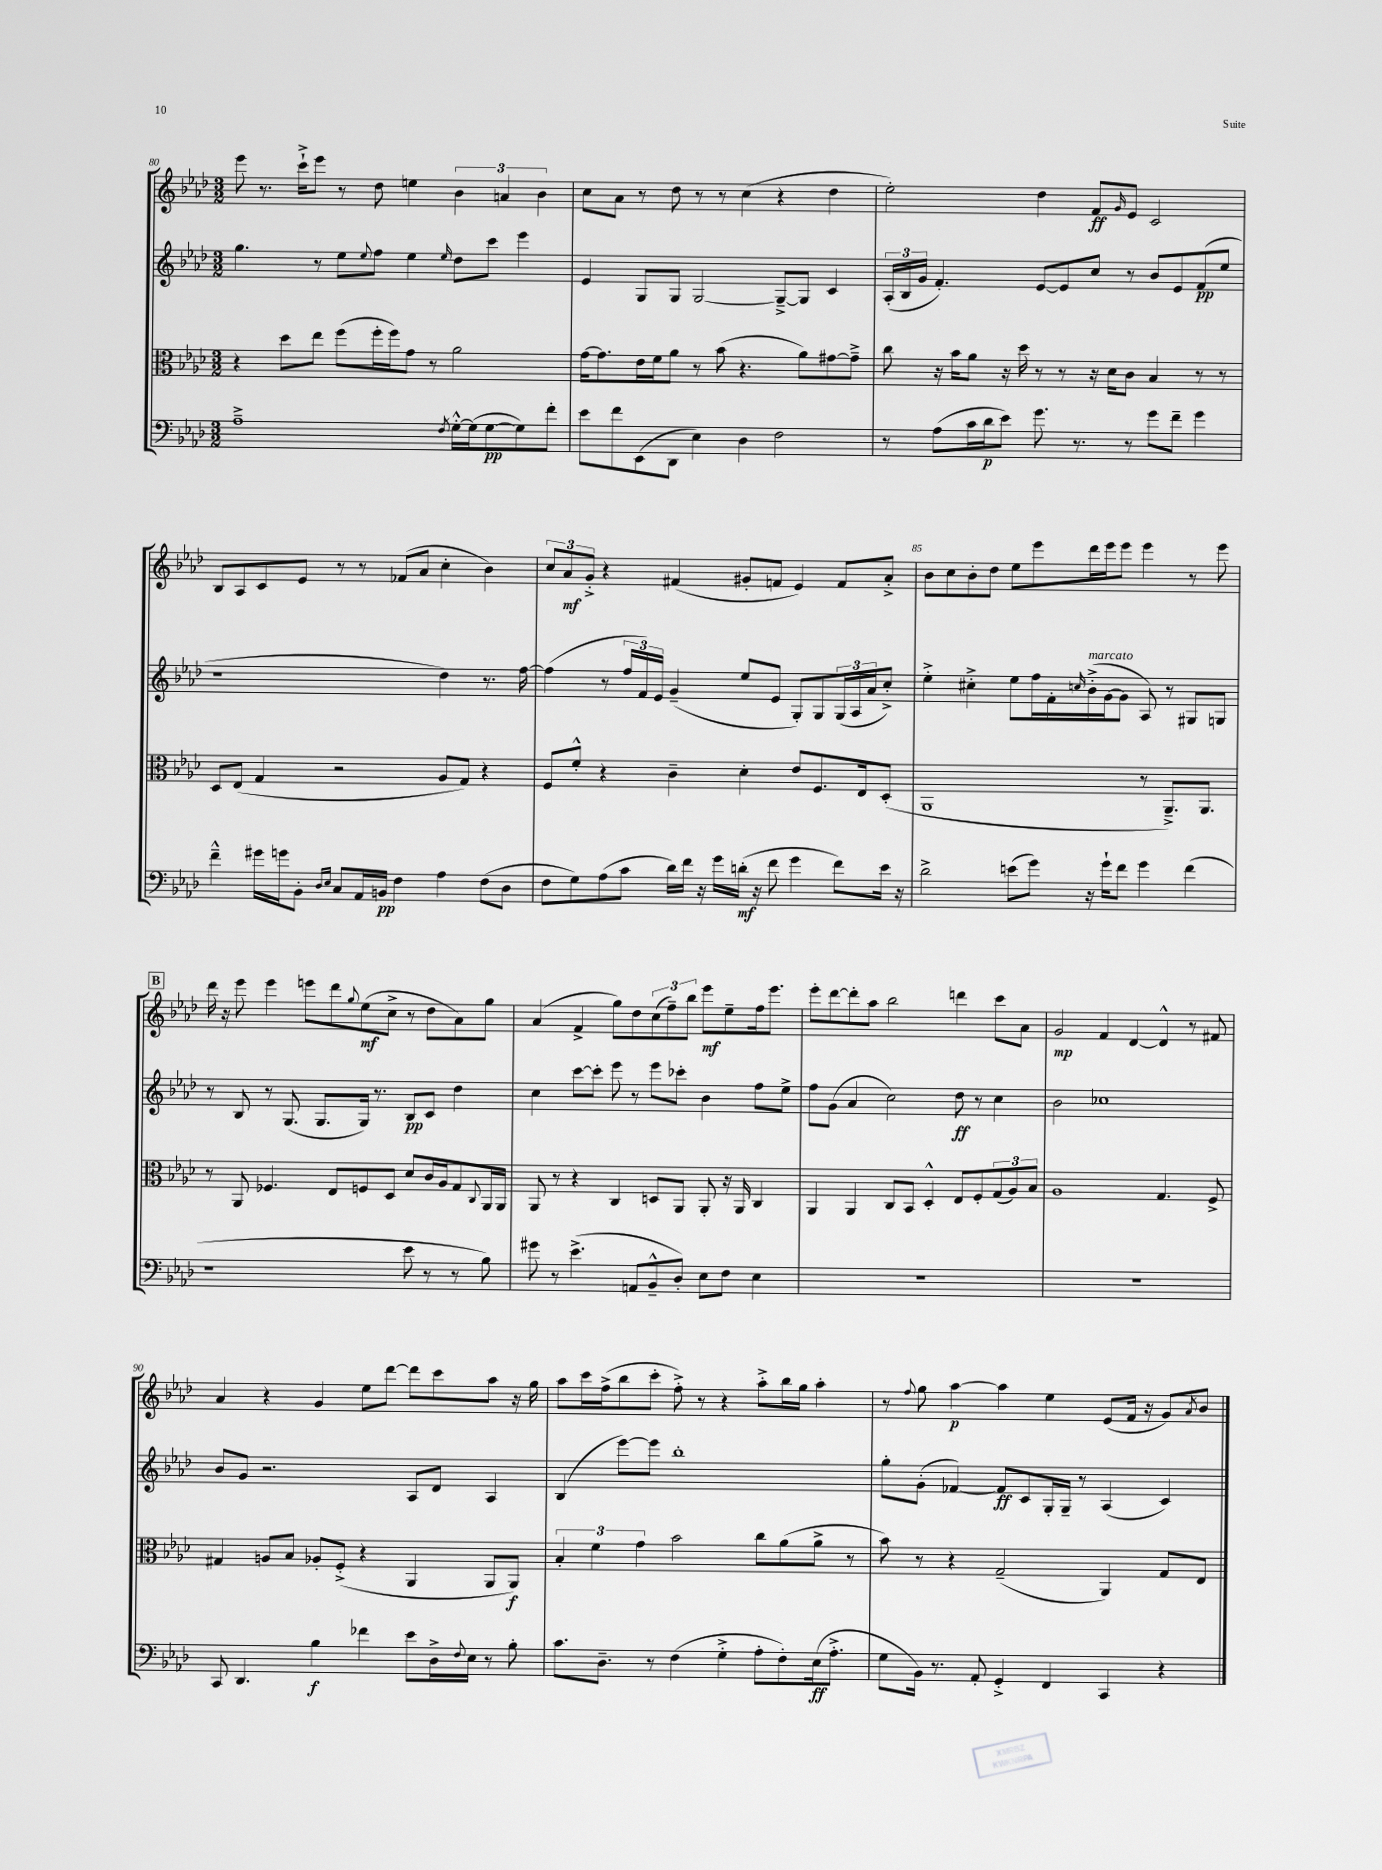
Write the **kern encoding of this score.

**kern	**dynam	**kern	**dynam	**kern	**dynam	**kern	**dynam
*part4	*part4	*part3	*part3	*part2	*part2	*part1	*part1
*staff4	*staff4	*staff3	*staff3	*staff2	*staff2	*staff1	*staff1
*clefF4	*	*clefC3	*	*clefG2	*	*clefG2	*
*k[b-e-a-d-]	*	*k[b-e-a-d-]	*	*k[b-e-a-d-]	*	*k[b-e-a-d-]	*
*M3/2	*	*M3/2	*	*M3/2	*	*M3/2	*
=80	=80	=80	=80	=80	=80	=80	=80
1A-~^	.	4r	.	4.gg\	.	8eee-\	.
.	.	.	.	.	.	8.r	.
.	.	8dd-\L	.	.	.	.	.
.	.	.	.	.	.	16ccc`^\KL	.
.	.	8ee-\J	.	8r	.	8eee-\J	.
.	.	(8ff\L	.	8ee-\L	.	8r	.
.	.	.	.	8qqee-/	.	.	.
.	.	16ff'\L	.	8ff\J	.	8dd-\	.
.	.	16ff\J)	.	.	.	.	.
.	.	8g\J	.	4ee-\	.	4een\	.
.	.	8r	.	.	.	.	.
8qF/	.	.	.	16qqee-/	.	.	.
[16G'^^\LL	.	2a-\	.	8dd-\L	.	6b-\	.
(16G\J]	.	.	.	.	.	.	.
[8G\	pp	.	.	8ccc\J	.	.	.
.	.	.	.	.	.	6an/	.
8G\])	.	.	.	4eee-\	.	.	.
.	.	.	.	.	.	6b-\	.
8f'\J	.	.	.	.	.	.	.
=81	=81	=81	=81	=81	=81	=81	=81
8e-\L	.	[16g\KL	.	4e-/	.	8cc\L	.
.	.	8.g\]	.	.	.	.	.
8f\	.	.	.	.	.	8a-\J	.
(8EE-\	.	16e-\L	.	8G/L	.	8r	.
.	.	16f\J	.	.	.	.	.
8DD-\J	.	8a-\J	.	8G/J	.	8dd-\	.
4E-\)	.	8r	.	[2G/	.	8r	.
.	.	(8b-\	.	.	.	8r	.
4D-\	.	4.r	.	.	.	(4cc\	.
2F\	.	.	.	8G~^/L_	.	4r	.
.	.	8a-\L)	.	8G/J]	.	.	.
.	.	[8g#X\	.	4c/	.	4dd-\	.
.	.	8g#~^\J]	.	.	.	.	.
=82	=82	=82	=82	=82	=82	=82	=82
8r	.	8cc\	.	(24A-'/LL	.	2ee-'\)	.
.	.	.	.	24B-/	.	.	.
.	.	.	.	24g/JJ	.	.	.
(8A-\L	.	16r	.	4.f'/)	.	.	.
.	.	16b-\KL	.	.	.	.	.
16c\L	.	8a-\J	.	.	.	.	.
16d-\J	p	.	.	.	.	.	.
8e-\J)	.	16r	.	.	.	.	.
.	.	16dd-\	.	.	.	.	.
8.g\	.	8r	.	[8e-/L	.	4dd-\	.
.	.	8r	.	8e-/]	.	.	.
8.r	.	.	.	.	.	.	.
.	.	16r	.	8cc/J	.	8f/L	ff
.	.	16d-\KL	.	.	.	.	.
.	.	.	.	.	.	16qqg/	.
8r	.	8c\J	.	8r	.	8e-/J	.
8g\L	.	4B-/	.	8b-/L	.	2c/	.
8f~\J	.	.	.	8e-/	.	.	.
4g\	.	8r	.	(8f/	pp	.	.
.	.	8r	.	8ee-/J	.	.	.
!!LO:LB:g=z
=83	=83	=83	=83	=83	=83	=83	=83
4f~^^\	.	8D-/L	.	1r	.	8B-/L	.
.	.	(8E-/J	.	.	.	8A-/	.
16g#X\LL	.	4G/	.	.	.	8c/	.
16gn\J	.	.	.	.	.	.	.
8BB-'\J	.	.	.	.	.	8e-/J	.
16qqD-/LL	.	.	.	.	.	.	.
16qqE-/JJ	.	.	.	.	.	.	.
8C/L	.	2r	.	.	.	8r	.
16AA-/L	.	.	.	.	.	8r	.
16BBn/JJ	pp	.	.	.	.	.	.
4F\	.	.	.	.	.	(8f-X/L	.
.	.	.	.	.	.	8a-/J	.
4A-\	.	8A-/L	.	4dd-\)	.	4cc'\	.
.	.	8G/J)	.	.	.	.	.
(8F\L	.	4r	.	8.r	.	4b-\)	.
8D-\J	.	.	.	.	.	.	.
.	.	.	.	[16ff\	.	.	.
=84	=84	=84	=84	=84	=84	=84	=84
8F\L	.	8F/L	.	(4ff\]	.	12cc/L	.
.	.	.	.	.	.	12a-/	mf
8G\)	.	8f'^^/J	.	.	.	.	.
.	.	.	.	.	.	12g'^/J	.
(8A-\	.	4r	.	8r	.	4r	.
8c\J	.	.	.	24ff/LL	.	.	.
.	.	.	.	24f/)	.	.	.
.	.	.	.	24e-/JJ	.	.	.
16d-\LL)	.	4c~\	.	(4g~/	.	(4f#X/	.
16f\JJ	.	.	.	.	.	.	.
16r	.	.	.	.	.	.	.
16g\LL	.	.	.	.	.	.	.
(16dn'\JJ	mf	4d-'\	.	8ee-/L	.	8g#X'/L	.
16r	.	.	.	.	.	.	.
8f\	.	.	.	8e-/J	.	8fn/J	.
4g\	.	8e-/L	.	8G'/L)	.	4e-/)	.
.	.	8.F/	.	8G/	.	.	.
8f\L)	.	.	.	(24G/L	.	8f/L	.
.	.	.	.	24A-/	.	.	.
.	.	16E-/k	.	.	.	.	.
.	.	.	.	24a-/J	.	.	.
16e-\Jk	.	(8D-'/J	.	8cc'^/J)	.	8a-'^/J	.
16r	.	.	.	.	.	.	.
=85	=85	=85	=85	=85	=85	=85	=85
2d-^\	.	1AA-	.	4ee-'^\	.	8b-\L	.
.	.	.	.	.	.	8cc\	.
.	.	.	.	4cc#X'^\	.	8b-'\	.
.	.	.	.	.	.	8dd-\J	.
(8en\L	.	.	.	8ee-\L	.	8ee-\L	.
8g\J)	.	.	.	16ff\L	.	8eee-\	.
.	.	.	.	16f'\	.	.	.
.	.	.	.	16qqccn/	.	.	.
!	!	!	!	!LO:TX:a:i:t=marcato	!	!	!
16r	.	.	.	(16b-'^\	.	16ddd-\L	.
16g`\KL	.	.	.	[16g\J	.	16eee-\J	.
8f\J	.	.	.	8g\J]	.	8eee-\J	.
4g\	.	8r	.	8A-/)	.	4eee-\	.
.	.	8.AA-~^/L)	.	8r	.	.	.
(4f\	.	.	.	8G#X/L	.	8r	.
.	.	8.AA-/J	.	.	.	.	.
.	.	.	.	8Gn/J	.	8eee-\	.
!!LO:LB:g=z
!!LO:REH:place=s1:t=B
=86	=86	=86	=86	=86	=86	=86	=86
1r	.	8r	.	8r	.	16ddd-\	.
.	.	.	.	.	.	16r	.
.	.	8AA-/	.	8B-/	.	8eee-\	.
.	.	4.F-X/	.	8r	.	4eee-\	.
.	.	.	.	(8.G/	.	.	.
.	.	.	.	.	.	8eeen\L	.
.	.	.	.	8.G/L	.	.	.
.	.	8E-/L	.	.	.	8ddd-\	.
.	.	.	.	.	.	8qqgg/	.
.	.	8Fn/	.	16G/Jk)	.	(8ee-\	mf
.	.	.	.	8.r	.	.	.
.	.	8D-/J	.	.	.	8cc^\J	.
8e-\	.	8d-/L	.	8B-/L	pp	8r	.
8r	.	16c/L	.	8c/J	.	8dd-\L	.
.	.	16A-/J	.	.	.	.	.
8r	.	8G/	.	4dd-\	.	8a-\)	.
.	.	8qqC/	.	.	.	.	.
8B-\)	.	16AA-/L	.	.	.	8gg\J	.
.	.	16AA-/JJ	.	.	.	.	.
=87	=87	=87	=87	=87	=87	=87	=87
8g#X\	.	8AA-/	.	4cc\	.	(4a-/	.
8r	.	8r	.	.	.	.	.
(4.e-^\	.	4r	.	[8ccc\L	.	4f^/	.
.	.	.	.	8ccc'\J]	.	.	.
.	.	4C/	.	8eee-\	.	8gg\L)	.
8AAn/L	.	.	.	8r	.	8dd-\	.
8BB-~^^/	.	8Dn/L	.	8eee-\L	.	(12cc\	.
.	.	.	.	.	.	12ff~\)	.
8D-'/J)	.	8AA-/J	.	8ccc-X'\J	.	.	.
.	.	.	.	.	.	12bb-\J	.
8E-\L	.	8AA-'/	.	4b-\	.	8eee-\L	mf
8F\J	.	16r	.	.	.	8ee-~\	.
.	.	16AA-/	.	.	.	.	.
4E-\	.	4C/	.	8ff\L	.	16ff\k	.
.	.	.	.	.	.	8.eee-\J	.
.	.	.	.	8ee-^\J	.	.	.
=88	=88	=88	=88	=88	=88	=88	=88
1.r	.	4AA-/	.	8ff\L	.	8eee-'\L	.
.	.	.	.	(8g\J	.	[8ddd-\	.
.	.	4AA-/	.	4a-/	.	8ddd-'\]	.
.	.	.	.	.	.	8aa-\J	.
.	.	8C/L	.	2cc\)	.	2bb-\	.
.	.	8BB-/J	.	.	.	.	.
.	.	4D-'^^/	.	.	.	.	.
.	.	8E-/L	.	8dd-\	ff	4dddn\	.
.	.	8F'/	.	8r	.	.	.
.	.	(12G/	.	4cc\	.	8ccc\L	.
.	.	12A-/)	.	.	.	.	.
.	.	.	.	.	.	8a-\J	.
.	.	12B-/J	.	.	.	.	.
=89	=89	=89	=89	=89	=89	=89	=89
1.r	.	1A-	.	2b-\	.	2g/	mp
.	.	.	.	1cc-X	.	4f/	.
.	.	.	.	.	.	[4d-/	.
.	.	4.G/	.	.	.	4d-^^/]	.
.	.	.	.	.	.	8r	.
.	.	8F^/	.	.	.	8f#X/	.
!!LO:LB:g=z
=90	=90	=90	=90	=90	=90	=90	=90
8CC/	.	4G#X/	.	8b-/L	.	4a-/	.
4.DD-/	.	.	.	8g/J	.	.	.
.	.	8An/L	.	2.r	.	4r	.
.	.	8B-/J	.	.	.	.	.
4B-\	f	8A-X'/L	.	.	.	4g/	.
.	.	(8F'^/J	.	.	.	.	.
4f-X\	.	4r	.	.	.	8ee-\L	.
.	.	.	.	.	.	[8ddd-\J	.
8e-\L	.	4AA-/	.	8A-/L	.	8ddd-\L]	.
16D-^\L	.	.	.	8d-/J	.	8ccc\	.
8qqF/	.	.	.	.	.	.	.
16E-\JJ	.	.	.	.	.	.	.
8r	.	8AA-/L	.	4A-/	.	8aa-\J	.
8B-'\	.	8AA-/J)	f	.	.	16r	.
.	.	.	.	.	.	16gg\	.
=91	=91	=91	=91	=91	=91	=91	=91
8.c\L	.	6B-'/	.	(4B-/	.	8aa-\L	.
.	.	.	.	.	.	16ccc\L	.
.	.	6f\	.	.	.	.	.
8.D-~\J	.	.	.	.	.	(16ff^\J	.
.	.	.	.	[8eee-\L)	.	8bb-\	.
.	.	6g\	.	.	.	.	.
8r	.	.	.	8eee-\J]	.	8ccc'\J	.
(4F\	.	2b-\	.	1bb-'	.	8ff'^\)	.
.	.	.	.	.	.	8r	.
4G'^\	.	.	.	.	.	4r	.
8A-'\L	.	8cc\L	.	.	.	8aa-'^\L	.
8F'\)	.	(8a-\	.	.	.	16bb-\L	.
.	.	.	.	.	.	16gg\JJ	.
(16E-\k	ff	8a-^\J	.	.	.	4aa-'\	.
8.A-'^\J	.	.	.	.	.	.	.
.	.	8r	.	.	.	.	.
=92	=92	=92	=92	=92	=92	=92	=92
8G\L	.	8b-\)	.	8gg'\L	.	8r	.
.	.	.	.	.	.	8qqff/	.
16BB-\Jk)	.	8r	.	(8g'\J	.	8gg\	.
8.r	.	.	.	.	.	.	.
.	.	4r	.	[4f-X/)	.	[4aa-\	p
8AA-'/	.	.	.	.	.	.	.
4GG'^/	.	(2G~/	.	8f-/L]	ff	4aa-\]	.
.	.	.	.	8c/	.	.	.
4FF/	.	.	.	16G'/L	.	4ee-\	.
.	.	.	.	16G~/JJ	.	.	.
.	.	.	.	8r	.	.	.
4CC/	.	4AA-/)	.	(4A-/	.	(8e-/L	.
.	.	.	.	.	.	16f/Jk	.
.	.	.	.	.	.	16r	.
4r	.	8G/L	.	4c/)	.	8g/L)	.
.	.	.	.	.	.	8qa-/	.
.	.	8E-/J	.	.	.	8b-/J	.
==	==	==	==	==	==	==	==
*-	*-	*-	*-	*-	*-	*-	*-
